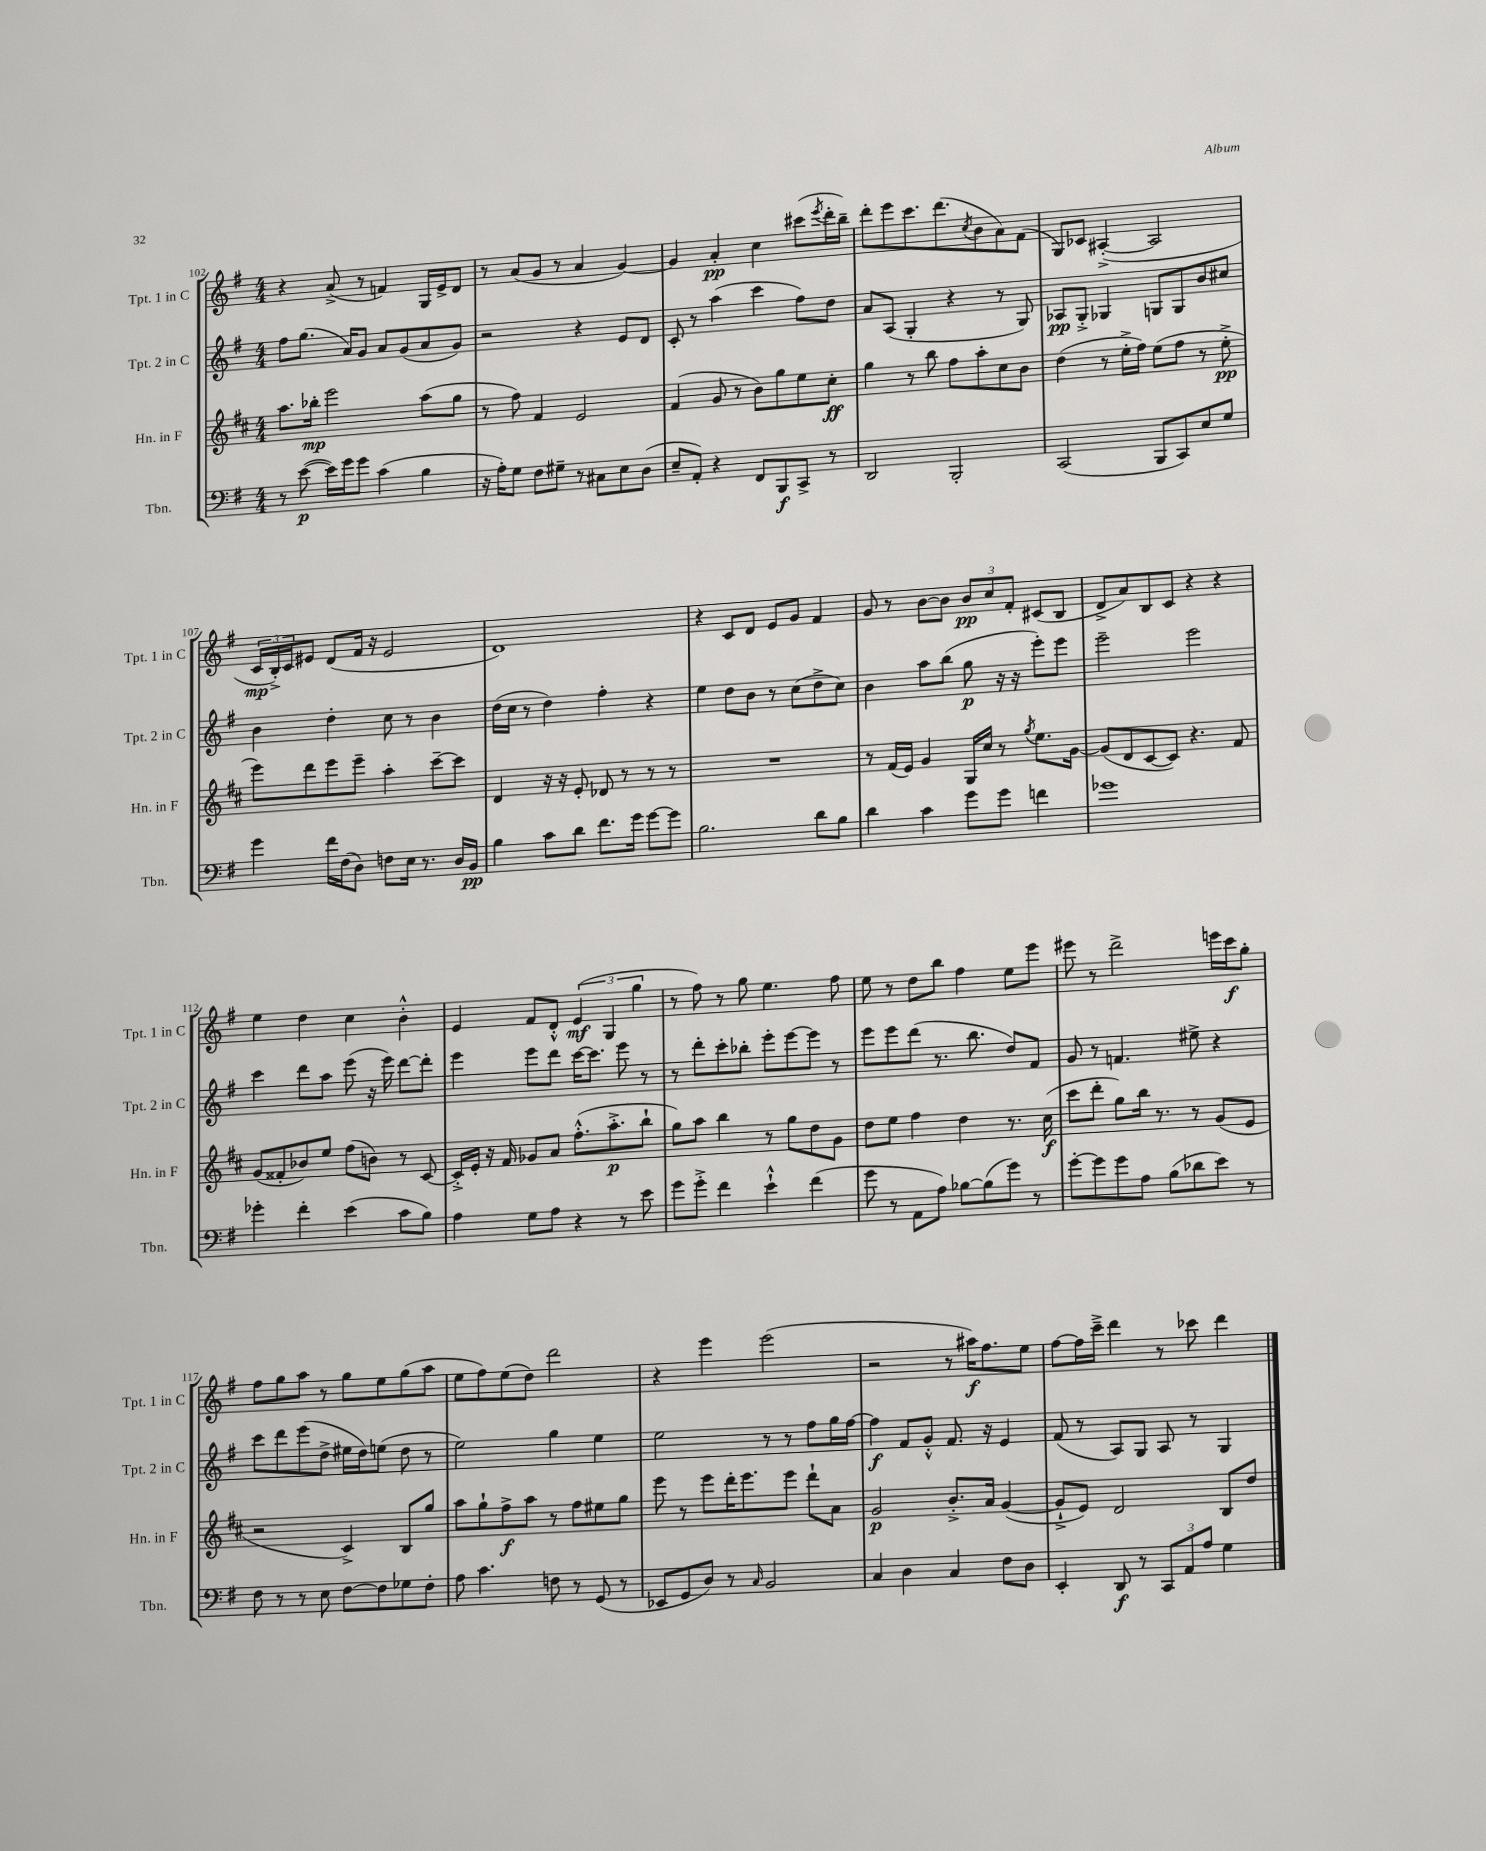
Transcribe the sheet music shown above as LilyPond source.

<<
\new StaffGroup <<
\new Staff = "s0" \with { instrumentName = "Tpt. 1 in C" shortInstrumentName = "Tpt. 1 in C" } {
    \clef treble \key g \major \numericTimeSignature \time 4/4
    r4 a'8->( r8 f'4) g16 e'16-> d'8 |
    r8 a'8( g'8 r8 a'4 g'4~) |
    g'4 a'4-.\pp c''4 cis'''8( \acciaccatura { e'''8 } d'''16-. b''16--) |
    d'''8-. e'''8 c'''8. d'''8.( \acciaccatura { c''8 } b'8 a'8) fis'8( |
    g8) ces'8 ais4~-.->( ais2 |
    \tuplet 3/2 { c'16\mp b16-.->) c'16 } eis'8 d'8( fis'16 r16 eis'2 |
    d'1) |
    r4 c'8 d'8 e'8 g'8 fis'4 |
    g'8 r8 b'8~ b'8 \tuplet 3/2 { b'8\pp c''8 fis'8-. } cis'8( b8 |
    d'8-> a'8) b8 c'8 r4 r4 |
    e''4 d''4 c''4 b'4-.-^ |
    e'4 fis'8 d'8-.-^ \tuplet 3/2 { e'4\mf( g4 g''4 } |
    r8 fis''8) r8 g''8 e''4. fis''8 |
    e''8 r8 d''8 b''8 fis''4 e''8 e'''8 |
    eis'''8 r8 d'''2-> e'''16 c'''16\f g''8-. |
    fis''8 g''8 a''8 r8 g''8 e''8 g''8( a''8 |
    e''8 fis''8) e''8( d''8) d'''2 |
    r4 e'''4 e'''2( |
    r2 r8 ais''16\f) fis''8. e''8 |
    fis''8~ fis''16 c'''16---> d'''4 r8 ces'''8 d'''4 \bar "|." |
}
\new Staff = "s1" \with { instrumentName = "Tpt. 2 in C" shortInstrumentName = "Tpt. 2 in C" } {
    \clef treble \key g \major \numericTimeSignature \time 4/4
    fis''8 g''8.( a'16) g'8 a'8 g'8( a'8 g'8) |
    r2 r4 e'8 d'8 |
    c'8-. r8 a''4( c'''4 fis''8) d''8 |
    a'8 a8( g4-. r4 r8 g8) |
    aes8\pp g8-.-> ges4 g8 g8 b'8 cis''8 |
    b'4 d''4-. c''8 r8 b'4 |
    d''16( c''16 r8 d''4) fis''4-. r4 |
    e''4 d''8 b'8 r8 c''8( d''8-> c''8) |
    b'4 a''8 b''8( g''8\p r16 r16 e'''8-.) e'''8 |
    e'''2-- e'''2 |
    c'''4 d'''8 a''8 e'''8( r16 e'''16) d'''8~ d'''8-. |
    e'''4 e'''8 d'''8 c'''16~ c'''8. e'''8 r8 |
    r8 d'''8-. c'''8-. bes''8-. e'''8-. e'''8~ e'''8 r8 |
    e'''8 e'''8 d'''8( r8. b''8. d''8) fis'8 |
    g'8 r8 f'4. eis''8-> r4 |
    c'''8 d'''8 e'''8( d''8-> eis''16 d''16) e''8( d''8 r8 |
    e''2) g''4 e''4 |
    e''2 r8 r8 fis''8 g''16 fis''16~ |
    fis''4\f fis'8 g'8-.-^ fis'8. r16 e'4 |
    fis'8( r8 a8) g8 a8 r8 g4 \bar "|." |
}
\new Staff = "s2" \with { instrumentName = "Hn. in F" shortInstrumentName = "Hn. in F" } {
    \clef treble \key d \major \numericTimeSignature \time 4/4
    a''8. bes''16-.\mp e'''2 a''8( g''8 |
    r8 fis''8) fis'4 e'2 |
    fis'4( g'8 r8 b'8) g''8 e''8 cis''8-.\ff |
    g''4 r8 b''8 fis''8 a''8-. cis''8 b'8 |
    d''4( r8 e''16-.-> fis''16) e''8( fis''8 r8 e''8-.->\pp |
    e'''8) d'''8 e'''8 e'''8-- a''4-. cis'''8~-- cis'''8 |
    d'4 r16 r16 e'8-. des'8 r8 r8 r8 |
    R1 |
    r8 fis'16( e'16) g'4 g16 cis''16 r8 \acciaccatura { g''8 } e''8. g'16~ |
    g'8( d'8 cis'8~ cis'8) r4. fis'8 |
    g'8( fisis'8-. bes'8) e''8 fis''8( b'8) r8 cis'8~ |
    cis'16-.-> e'16-. r16 fis'16 ges'8 a'8 fis''8.-.-^( a''8.-.->\p b''8-! |
    g''8) a''8 b''4 r8 g''8 d''8 g'8 |
    d''8 e''8 fis''4 d''4 r8. cis''16\f( |
    cis'''8 d'''8-. g''8) b''16 r8. r8 g'8( e'8 |
    r2 cis'4->) b8 g''8 |
    a''8 g''8-! fis''8->\f a''8 r8 fis''8 eis''8 g''8 |
    e'''8 r8 e'''8 d'''16-. e'''8. e'''8 d'''8-! a'8 |
    g'2\p b'8.-.-> a'16 g'4~( |
    g'8-!-> e'8) d'2 b8 d''8 \bar "|." |
}
\new Staff = "s3" \with { instrumentName = "Tbn." shortInstrumentName = "Tbn." } {
    \clef bass \key g \major \numericTimeSignature \time 4/4
    r8 e'8~\p( e'16) g'16 g'8 c'4( b4 |
    r16 a16-.) g8 fis8 gis8-- r8 cis8 e8 d8( |
    e8-- a,8-.) r4 fis,8 b,,8\f c,8-> r8 |
    d,2 b,,2-. |
    c,2( b,,8 c,8) e8 g8 |
    g'4 fis'16 fis16( d8) f8 e16 r8. d16 b,16\pp |
    b4 c'8 d'8 fis'8. g'16 g'8~ g'8 |
    b2. d'8 b8 |
    d'4 c'4 g'8 g'8 f'4 |
    ges'1 |
    ges'4-. fis'4-. e'4( c'8 b8) |
    a4 g8 a8 r4 r8 e'8 |
    g'8 g'8-.-> fis'4 e'4-!-^ fis'4( |
    g'8 r8 a,8 a8) bes8~ bes8( g'8) r8 |
    g'8~-. g'8 g'8 a8 b8( des'8 e'8) r8 |
    fis8 r8 r8 e8 fis8~ fis8 ges8 fis8-. |
    a8 c'4. f8 r8 g,8( r8 |
    ees,8 g,8 d8) r8 \grace { c16 } b,2 |
    c4 d4 c4 fis8 d8 |
    e,4-. d,8\f r8 \tuplet 3/2 { c,8 a,8 a8 } g4 \bar "|." |
}
>>
>>
\layout { \context { \Score currentBarNumber = #102 } }
